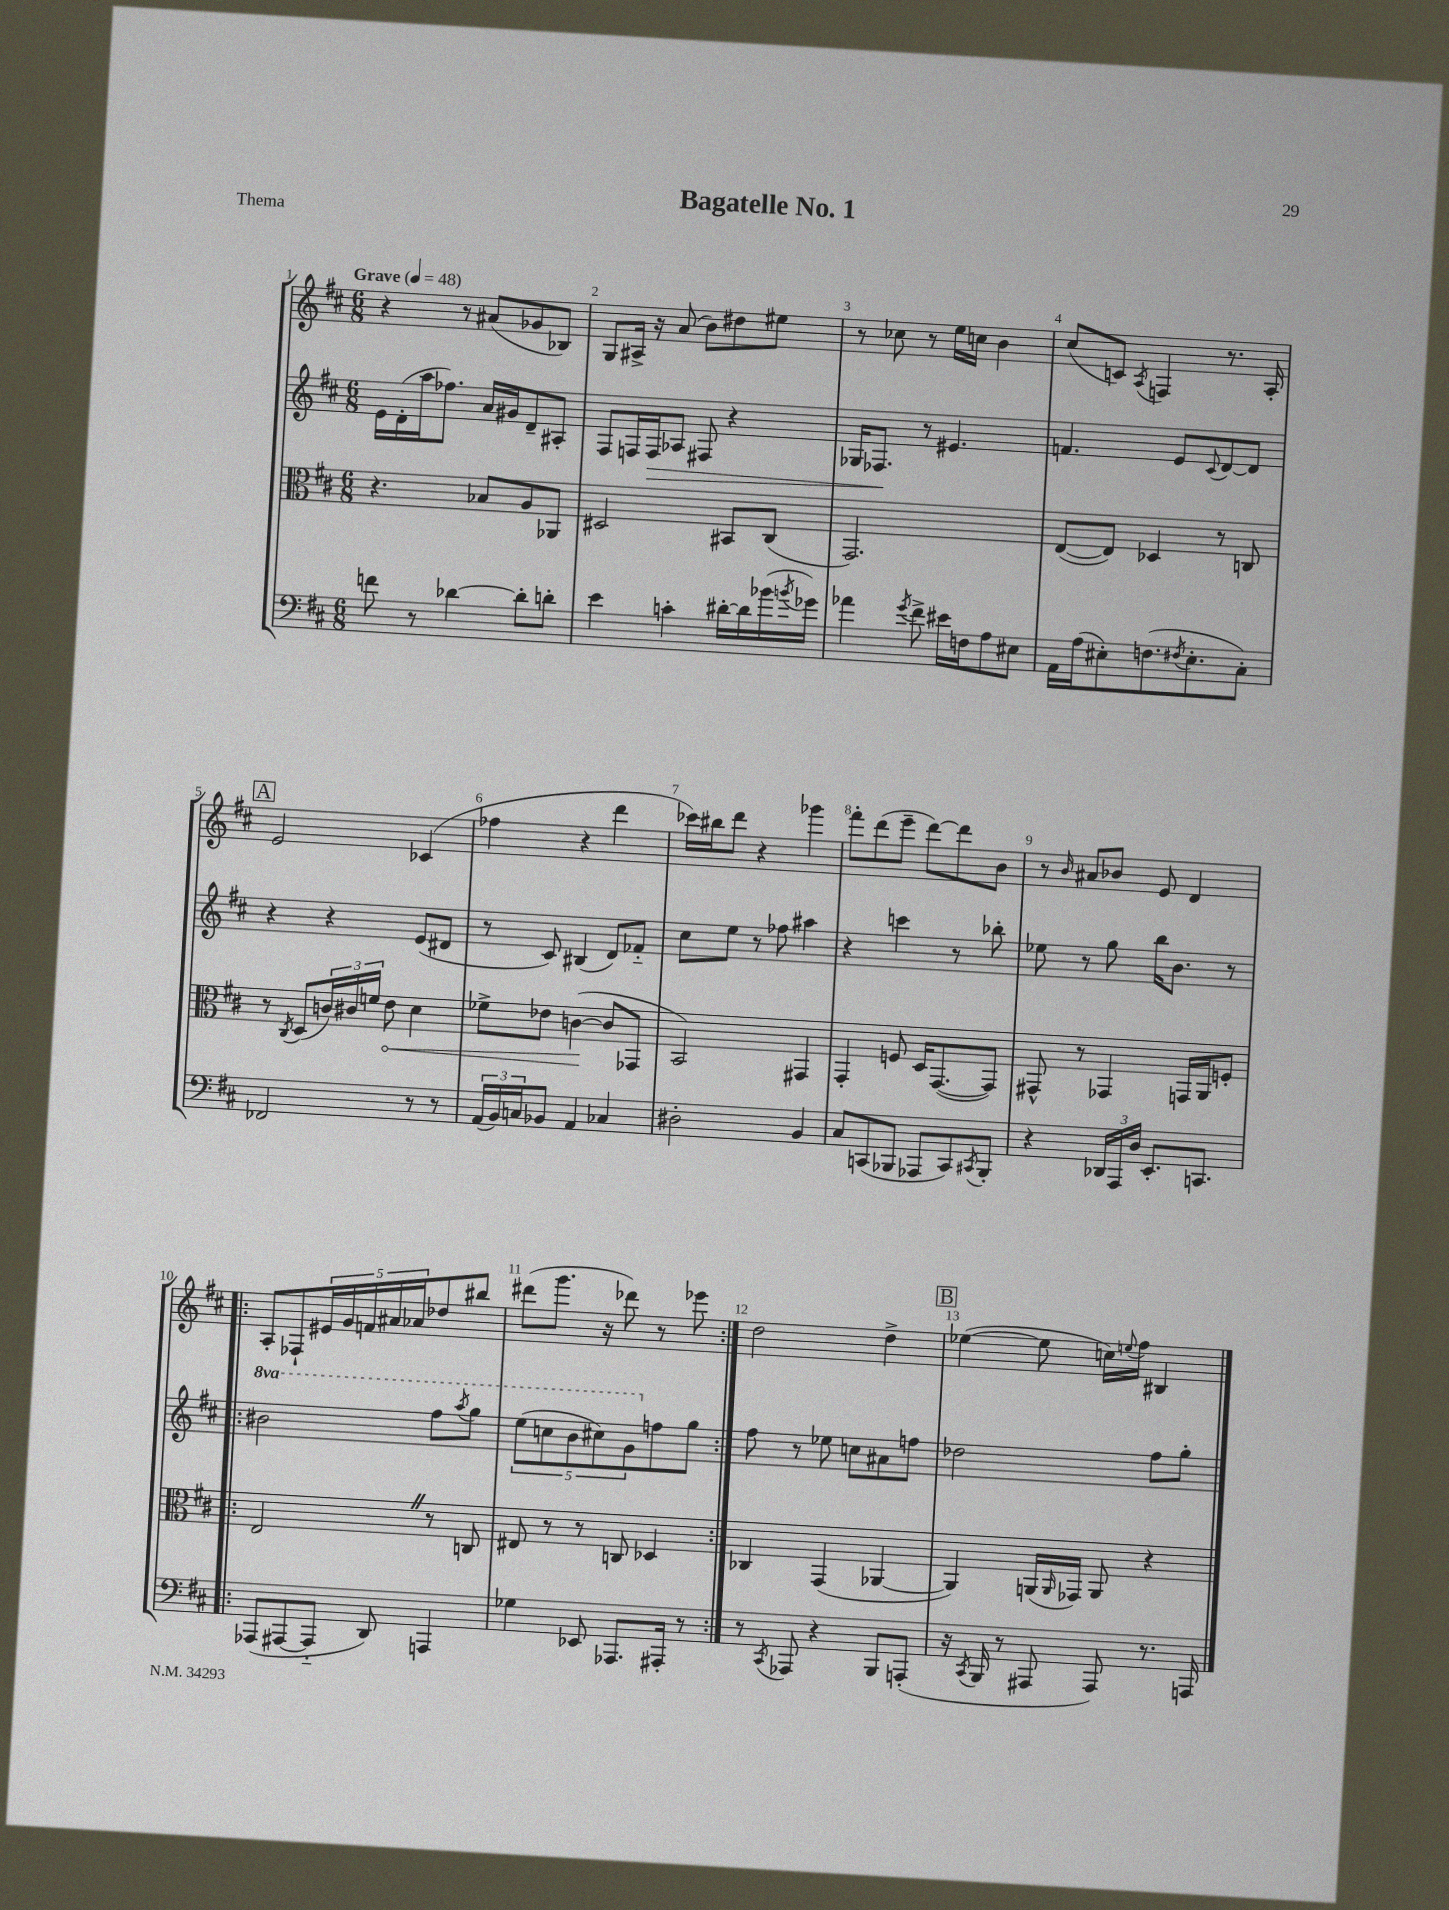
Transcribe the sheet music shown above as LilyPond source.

\header { title = "Bagatelle No. 1" piece = "Thema" }
<<
\new StaffGroup <<
\new Staff = "s0" {
    \clef treble \key d \major \numericTimeSignature \time 6/8 \tempo "Grave" 4 = 48
    r4 r8 ais'8( ges'8 bes8) |
    g8 ais16-> r16 a'8( b'8) dis''8 eis''8 |
    r8 ces''8 r8 e''16 c''16 b'4 |
    cis''8( c'8) \acciaccatura { a8 } f4 r8. a16-. |
    \mark \markup { \box "A" } e'2 ces'4( |
    fes''4 r4 d'''4 |
    ces'''16) bis''16 d'''8 r4 ges'''4 |
    fis'''8-. d'''8( e'''8-- d'''8~) d'''8 b'8 |
    r8 \grace { b'16 } ais'8 bes'8 e'8 d'4 |
    \repeat volta 2 { a8-. fes8-! \tuplet 5/4 { eis'16 g'16 f'16 ais'16 aes'16 } des''8 bis''8 |
    dis'''8( g'''8. r16 des'''8) r8 ees'''8 | }
    d''2 d''4-> |
    \mark \markup { \box "B" } ees''4~( ees''8 c''16) \appoggiatura { e''8 } fis''16 bis4 \bar "|." |
}
\new Staff = "s1" {
    \clef treble \key d \major \numericTimeSignature \time 6/8 \set Staff.ottavationMarkups = #ottavation-simple-ordinals
    e'16 d'16-.( a''16 fes''8.) a'16 gis'16 d'8-- ais8-. |
    fis8 f16 f16\> aes8 fis8 r4 |
    ges16 fes8.\! r8 eis'4. |
    f'4. e'8 \appoggiatura { cis'8 } d'8~ d'8 |
    \mark \markup { \box "A" } r4 r4 e'8( dis'8 |
    r8 cis'8) bis4( d'8) fes'8-_ |
    cis''8 e''8 r8 fes''8 ais''4 |
    r4 c'''4 r8 bes''8-. |
    ees''8 r8 g''8 b''16 b'8. r8 |
    \repeat volta 2 { \ottava #1 bis''2 fis'''8 \acciaccatura { a'''8 } g'''8 |
    \tuplet 5/4 { e'''8( c'''8 b''8 cis'''8) g''8 \ottava #0 } f''8 g''8 | }
    fis''8 r8 ees''8 c''8 ais'8 f''8 |
    \mark \markup { \box "B" } des''2 fis''8 g''8-. \bar "|." |
}
\new Staff = "s2" {
    \clef alto \key d \major \numericTimeSignature \time 6/8
    r4. bes8 a8 aes,8 |
    dis2 bis,8 cis8( |
    g,2.) |
    e8~( e8) des4 r8 c8 |
    \mark \markup { \box "A" } r8 \acciaccatura { cis8 } d8( \tuplet 3/2 { c'16) cis'16 f'16 } \once \override Hairpin.circled-tip = ##t e'8\< d'4 |
    fes'8-> ees'8 c'4~\!( c'8 ges,8 |
    b,2) gis,4 |
    g,4-. f8 d16 g,8.~( g,8) |
    gis,8-^ r8 ges,4 g,16 a,16 f8-. |
    \repeat volta 2 { e2 \once \override BreathingSign.text = \markup { \musicglyph "scripts.caesura.straight" } \breathe r8 c8 |
    eis8 r8 r8 c8 des4 | }
    ces4 g,4( aes,4~ |
    \mark \markup { \box "B" } aes,4) a,16( \grace { a,16 } ges,16) a,8 r4 \bar "|." |
}
\new Staff = "s3" {
    \clef bass \key d \major \numericTimeSignature \time 6/8
    f'8 r8 des'4~ des'8-. d'8-. |
    e'4 c'4-. dis'16~-. dis'16 bes'16( \acciaccatura { b'8 } ges'16) |
    aes'4 \acciaccatura { g'8 } fis'8-> eis'16 f16 a8 eis8 |
    a,16 a16( eis8-.) f8.( \acciaccatura { fis8 } eis8.-. cis8-.) |
    \mark \markup { \box "A" } fes,2 r8 r8 |
    \tuplet 3/2 { a,16( b,16) c16 } bes,8 a,4 ces4 |
    dis2-. b,4 |
    cis8 c,8( bes,,8 aes,,8 c,8) \acciaccatura { cis,8 } bes,,8-. |
    r4 \tuplet 3/2 { des,16 a,,16 d16 } e,8.-. c,8. |
    \repeat volta 2 { aes,,8( ais,,8~ ais,,8-_ d,8) a,,4 |
    ges4 ees,8 aes,,8. ais,,16-. r8 | }
    r8 \acciaccatura { cis,8 } aes,,8 r4 b,,8 a,,8-.( |
    \mark \markup { \box "B" } r16 \acciaccatura { cis,8 } b,,16 r8 ais,,8 ais,,8) r8. a,,16 \bar "|." |
}
>>
>>
\layout { \context { \Score \override BarNumber.break-visibility = ##(#f #t #t) barNumberVisibility = #all-bar-numbers-visible } }
